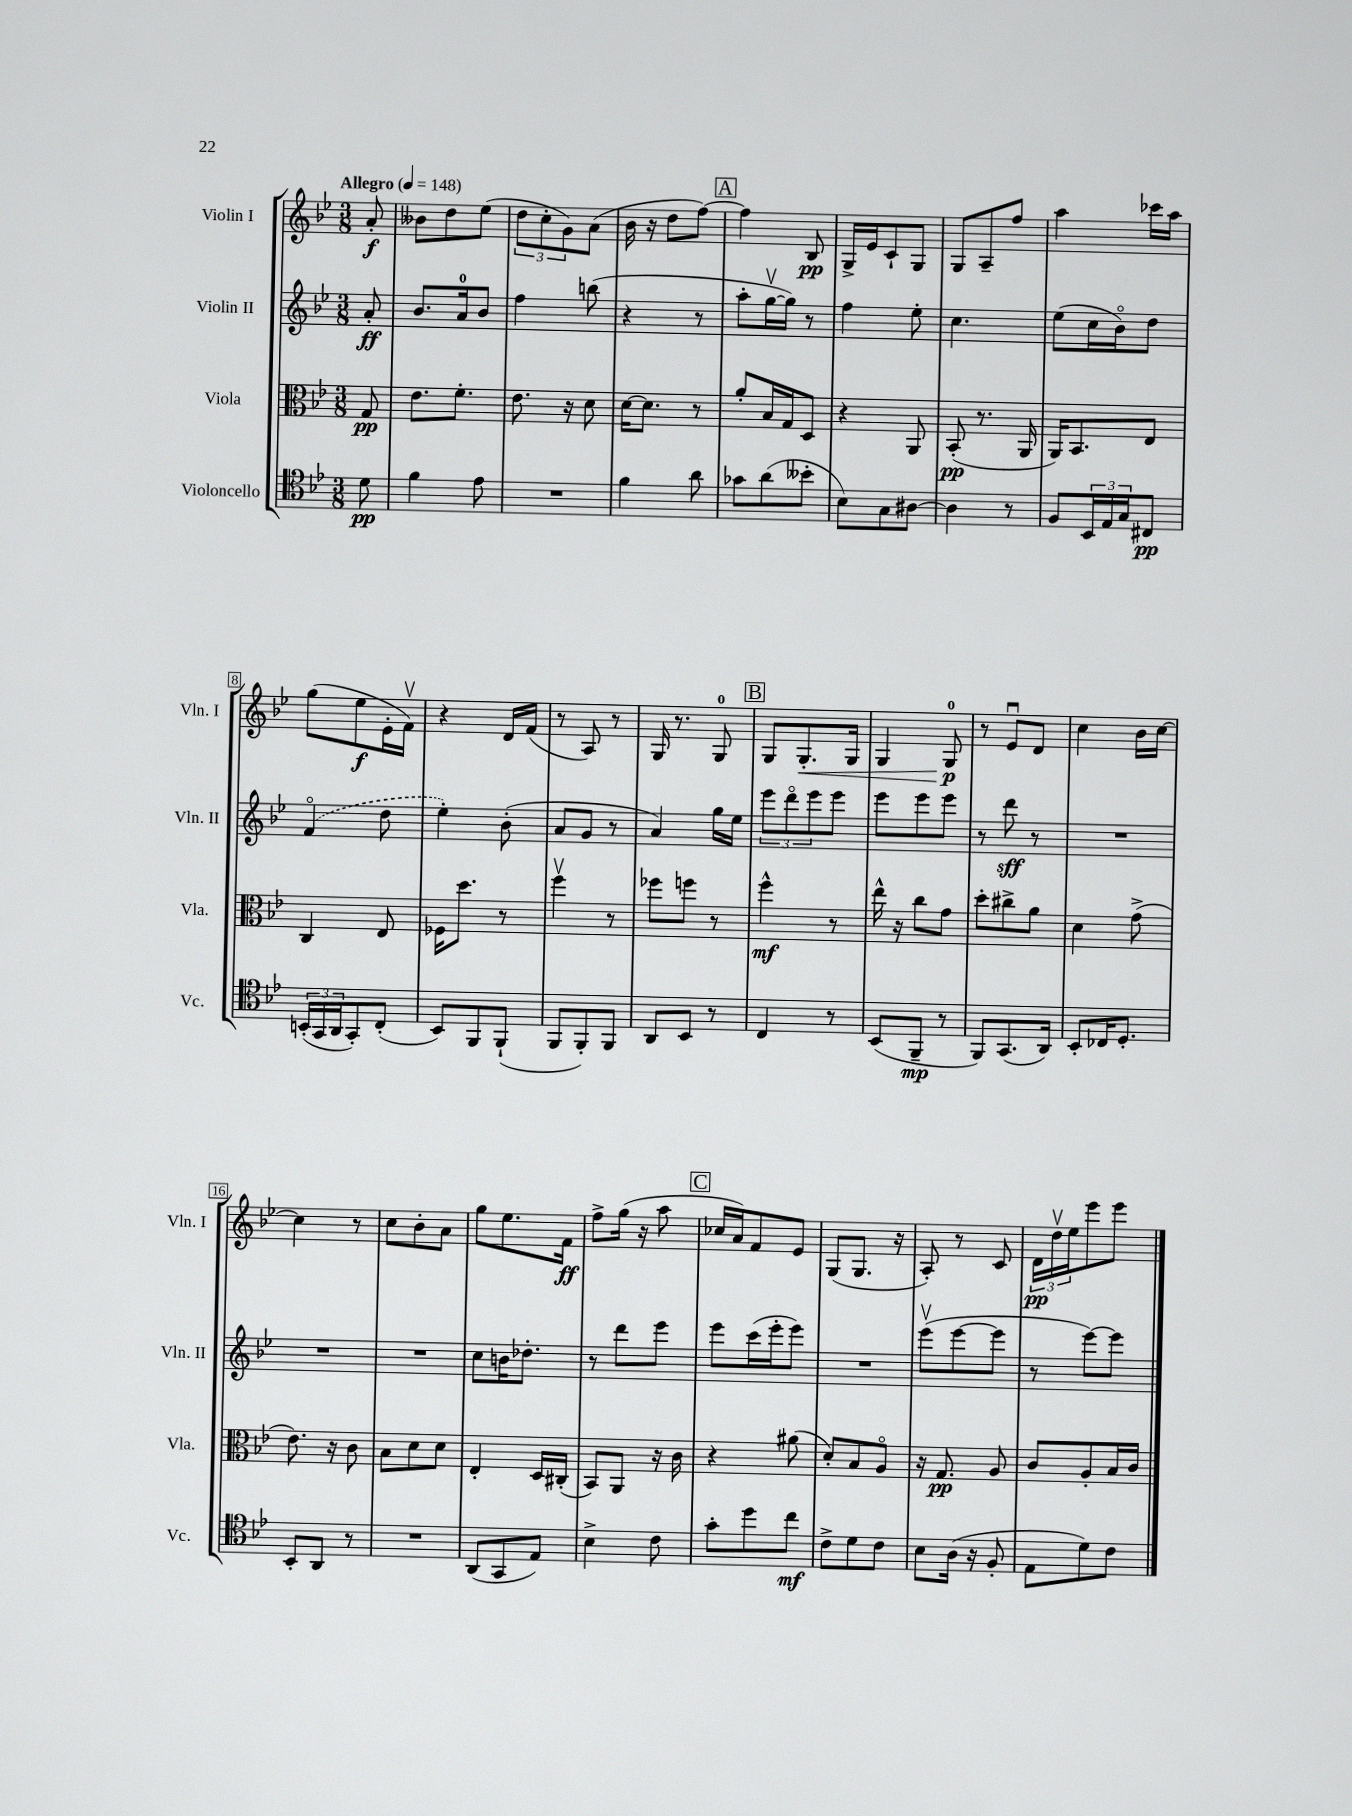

**kern	**kern	**kern	**kern
*staff4	*staff3	*staff2	*staff1
*clefC4	*clefC3	*clefG2	*clefG2
*k[b-e-]	*k[b-e-]	*k[b-e-]	*k[b-e-]
*M3/8	*M3/8	*M3/8	*M3/8
*MM148	*MM148	*MM148	*MM148
8d\	8G/	8a'/	8a'/
=	=	=	=
4f\	8.e-\L	8.b-/L	8b--\L
.	.	.	8dd\
.	8.f'\J	16a/k	.
8e-\	.	8b-/J	(8ee-\J
=	=	=	=
4.r	8.e-\	4ff\	12dd\L
.	.	.	12cc'\
.	.	.	12g\)
.	16r	.	.
.	8d\	(8bb\	(8a\J
=	=	=	=
4f\	[16d\LK	4r	16b-\
.	8.d\]J	.	16r
.	.	.	8dd\L
8a\	8r	8r	[8ff\J)
=	=	=	=
8g-\L	8a'/L	8aa'\L	4ff\]
(8a\	16B-/L	[16ggv\L	.
.	16G/J	16gg\]JJ)	.
8b--'\J	8D/J	8r	8B-/
=	=	=	=
8B-\L)	4r	4ff\	16G^/LL
.	.	.	16e-/J
8G\	.	.	8c`/
[8A#\J	8AA/	8ee-'\	8G/J
=	=	=	=
4A#\]	(8BB-'/	4.cc\	8G/L
.	8.r	.	8A~/
8r	.	.	8ff/J
.	16AA/	.	.
=	=	=	=
8F/L	16AA/LK)	(8ee-\L	4aa\
.	8.BB-/	.	.
24BB-/L	.	16cc\L	.
24E-/	.	.	.
.	.	16b-o\J)	.
24G/J	.	.	.
8C#/J	8E-/J	8dd\J	16ccc-\LL
.	.	.	16aa\JJ
=	=	=	=
(24BB'/LL	4C/	(4fo/	(8gg\L
24GG/	.	.	.
24AA/J	.	.	.
8GG'/)	.	.	8ee-\
(8C'/J	8E-/	8dd\	16e-'\L
.	.	.	16fv\JJ)
=	=	=	=
8BB-/L)	16F-\LK	4ee-'\)	4r
.	8.dd\J	.	.
8FF/	.	.	.
(8FF`/J	8r	(8b-'\	16d/LL
.	.	.	(16f/JJ
=	=	=	=
8FF/L	4ffv\	8a/L	8r
8FF'/)	.	8g/J	8A/)
8FF/J	8r	8r	8r
=	=	=	=
8AA/L	8ff-\L	4a/)	16G/
.	.	.	8.r
8BB-/J	8ff\J	.	.
8r	8r	16gg\LL	8G/
.	.	16ee-\JJ	.
=	=	=	=
4C/	4ff^^\	12eee-\L	8G/L
.	.	12dddo\	.
.	.	.	8.G'/
.	.	12eee-\	.
8r	8r	8eee-\J	.
.	.	.	16G/Jk
=	=	=	=
(8BB-/L	16ee-^^\	8eee-\L	4G/
.	16r	.	.
8FF~/J	8cc\L	8eee-\	.
8r	8g\J	8eee-\J	8G/
=	=	=	=
8FF/L)	8dd'\L	8r	8r
(8.GG/	8cc#^\	8ddd\	8e-u/L
.	8a\J	8r	8d/J
16AA/Jk)	.	.	.
=	=	=	=
8BB-'/L	4d\	4.r	4cc\
16C-/K	.	.	.
8.D'/J	.	.	.
.	(8g^\	.	16b-\LL
.	.	.	[16cc\JJ
=	=	=	=
8BB-'/L	8.e-\)	4.r	4cc\]
8AA/J	.	.	.
.	16r	.	.
8r	8c\	.	8r
=	=	=	=
4.r	8B-\L	4.r	8cc\L
.	8d\	.	8b-'\
.	8d\J	.	8a\J
=	=	=	=
(8AA/L	4E-'/	8cc\L	8gg\L
8GG/	.	16b\K	8.ee-\
.	.	8.dd-'\J	.
8E-/J)	16D/LL	.	.
.	(16C#'/JJ	.	16f\Jk
=	=	=	=
4B-^\	8BB-/L)	8r	8ff^\L
.	8AA/J	8ddd\L	(16gg\Jk
.	.	.	16r
8c\	16r	8eee-\J	8aa\
.	16c\	.	.
=	=	=	=
8g'\L	4r	8eee-\L	16cc-/LL
.	.	.	16a/J)
8dd\	.	(16ccc\L	8f/
.	.	16eee-'\J	.
8cc\J	(8a#\	8eee-\J)	8e-/J
=	=	=	=
8c^\L	8d'/L)	4.r	(8G/L
8d\	8B-/	.	8.G/J
8c\J	8Ao/J	.	.
.	.	.	16r
=	=	=	=
8B-\L	16r	(8eee-v\L	8A'/)
.	8.G/	.	.
(16A\Jk	.	[8eee-\	8r
16r	.	.	.
8F'/	8A/	8eee-\]J	8c/
=	=	=	=
8E-\L	8c/L	8r	24d\LL
.	.	.	24ddv\
.	.	.	24ee-\J
8d\)	8A'/	[8eee-\L)	8eee-\
8c\J	16B-/L	8eee-\]J	8eee-\J
.	16c/JJ	.	.
==	==	==	==
*-	*-	*-	*-
